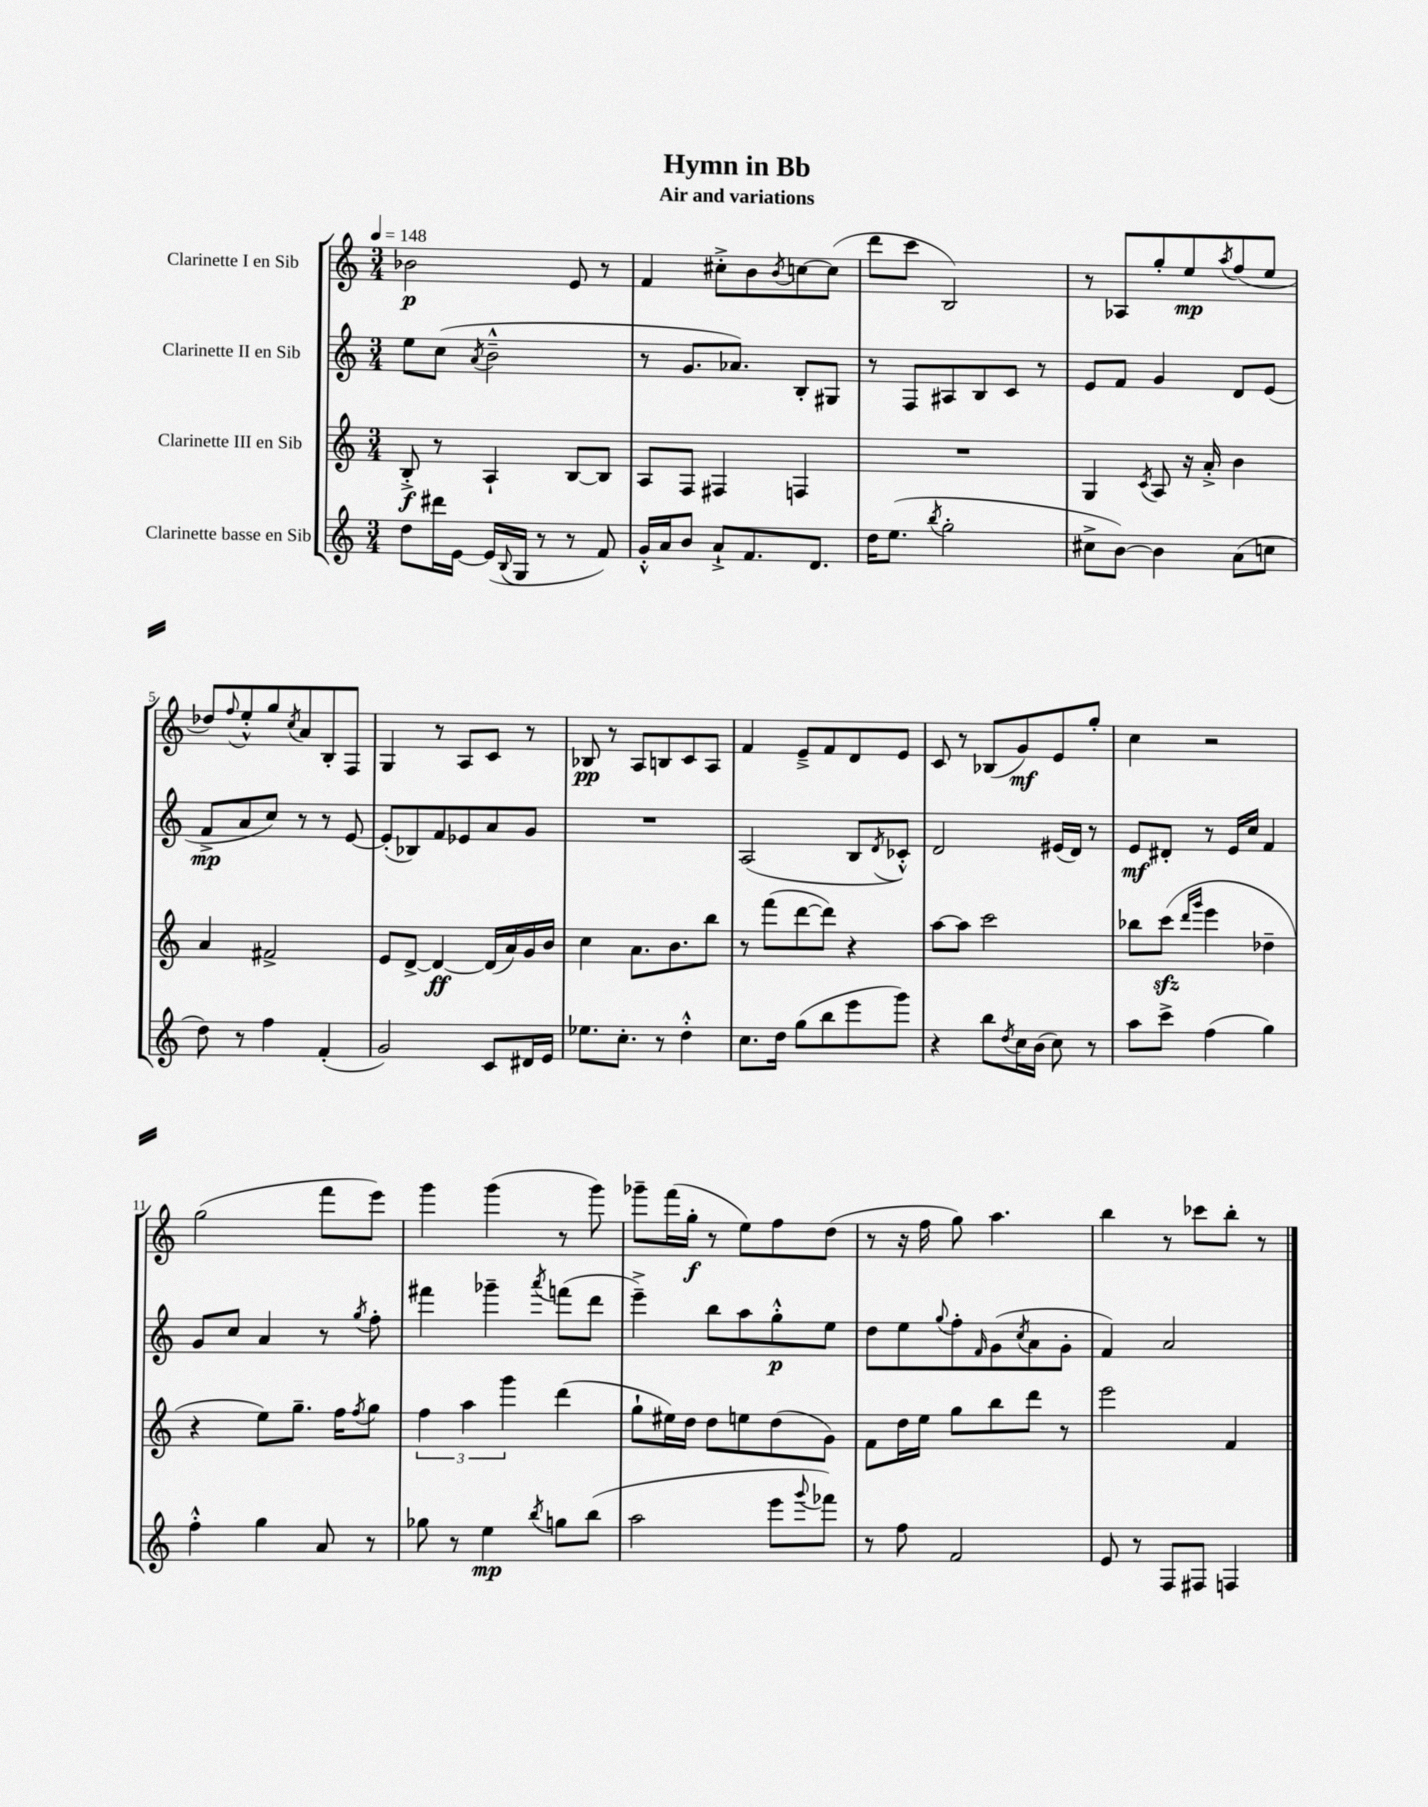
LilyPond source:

\header { title = "Hymn in Bb" subtitle = "Air and variations" }
<<
\new StaffGroup <<
\new Staff = "s0" \with { instrumentName = "Clarinette I en Sib" } {
    \clef treble \key c \major \numericTimeSignature \time 3/4 \tempo 4 = 148
    bes'2\p e'8 r8 |
    f'4 cis''8-.-> b'8 \acciaccatura { b'8 } c''8~ c''8( |
    d'''8 c'''8 b2) |
    r8 aes8 g''8-. e''8\mp \acciaccatura { a''8 } f''8( e''8 |
    des''8) \appoggiatura { f''8 } e''8-.-^ g''8 \acciaccatura { c''8 } a'8 b8-. f8 |
    g4 r8 a8 c'8 r8 |
    bes8\pp r8 a8 b8 c'8 a8 |
    f'4 e'8---> f'8 d'8 e'8 |
    c'8 r8 bes8( g'8\mf) e'8 g''8-. |
    c''4 r2 |
    g''2( f'''8 e'''8) |
    g'''4 g'''4( r8 g'''8) |
    ges'''8-- f'''16( g''16-.\f r8 e''8) f''8 d''8( |
    r8 r16 f''16 g''8) a''4. |
    b''4 r8 ces'''8 b''8-. r8 \bar "|." |
}
\new Staff = "s1" \with { instrumentName = "Clarinette II en Sib" } {
    \clef treble \key c \major \numericTimeSignature \time 3/4
    e''8 c''8( \acciaccatura { a'8 } b'2---^ |
    r8 g'8. aes'8.) b8-. gis8 |
    r8 f8 ais8 b8 c'8 r8 |
    e'8 f'8 g'4 d'8 e'8( |
    f'8->\mp a'8 c''8) r8 r8 e'8~ |
    e'8-.( bes8) f'8 ees'8 a'8 g'8 |
    R2. |
    a2( b8 \acciaccatura { d'8 } ces'8-.-^) |
    d'2 eis'16( d'16) r8 |
    e'8\mf dis'8-. r8 e'16 c''16 f'4 |
    g'8 c''8 a'4 r8 \acciaccatura { g''8 } f''8-. |
    fis'''4 ges'''4-- \acciaccatura { a'''8 } f'''8( d'''8 |
    e'''4--->) b''8 a''8 g''8-.-^\p e''8 |
    d''8 e''8 \appoggiatura { g''8 } f''8-. \grace { f'16 } g'8( \acciaccatura { c''8 } a'8 g'8-. |
    f'4) a'2 \bar "|." |
}
\new Staff = "s2" \with { instrumentName = "Clarinette III en Sib" } {
    \clef treble \key c \major \numericTimeSignature \time 3/4
    b8-.->\f r8 a4-! b8~ b8 |
    a8 f8 fis4 f4 |
    R2. |
    g4 \acciaccatura { c'8 } a8 r16 a'16-.-> b'4 |
    a'4 fis'2-> |
    e'8 d'8~-> d'4~\ff d'16( a'16) g'16 b'16 |
    c''4 a'8. b'8. b''8 |
    r8 f'''8( d'''8~ d'''8) r4 |
    a''8~ a''8 c'''2 |
    bes''8 c'''8\sfz( \grace { d'''16 g'''16 } e'''4 des''4-- |
    r4 e''8) g''8.-- f''16 \acciaccatura { f''8 } g''8 |
    \tuplet 3/2 { f''4 a''4 g'''4 } d'''4( |
    g''8-! eis''16) d''16 d''8 e''8 d''8( g'8) |
    f'8 d''16 e''16 g''8 b''8 d'''8 r8 |
    e'''2 f'4 \bar "|." |
}
\new Staff = "s3" \with { instrumentName = "Clarinette basse en Sib" } {
    \clef treble \key c \major \numericTimeSignature \time 3/4
    d''8 dis'''16 e'16~ e'16( \appoggiatura { b8 } g16 r8 r8 f'8) |
    g'16-.-^ a'16 b'8 a'8-!-> f'8. d'8. |
    d''16 e''8.( \acciaccatura { b''8 } g''2-. |
    cis''8-> b'8~) b'4 a'8( c''8 |
    d''8) r8 f''4 f'4-.( |
    g'2) c'8 dis'16 e'16 |
    ees''8. c''8.-. r8 d''4-.-^ |
    c''8. d''16 g''8( b''8 e'''8 g'''8) |
    r4 b''8 \acciaccatura { d''8 } c''16 b'16( c''8) r8 |
    a''8 c'''8-> f''4( g''4) |
    f''4-.-^ g''4 a'8 r8 |
    ges''8 r8 e''4\mp \acciaccatura { b''8 } g''8 b''8( |
    a''2 e'''8 \appoggiatura { g'''8 } fes'''8) |
    r8 f''8 f'2 |
    e'8 r8 f8 fis8 f4 \bar "|." |
}
>>
>>
